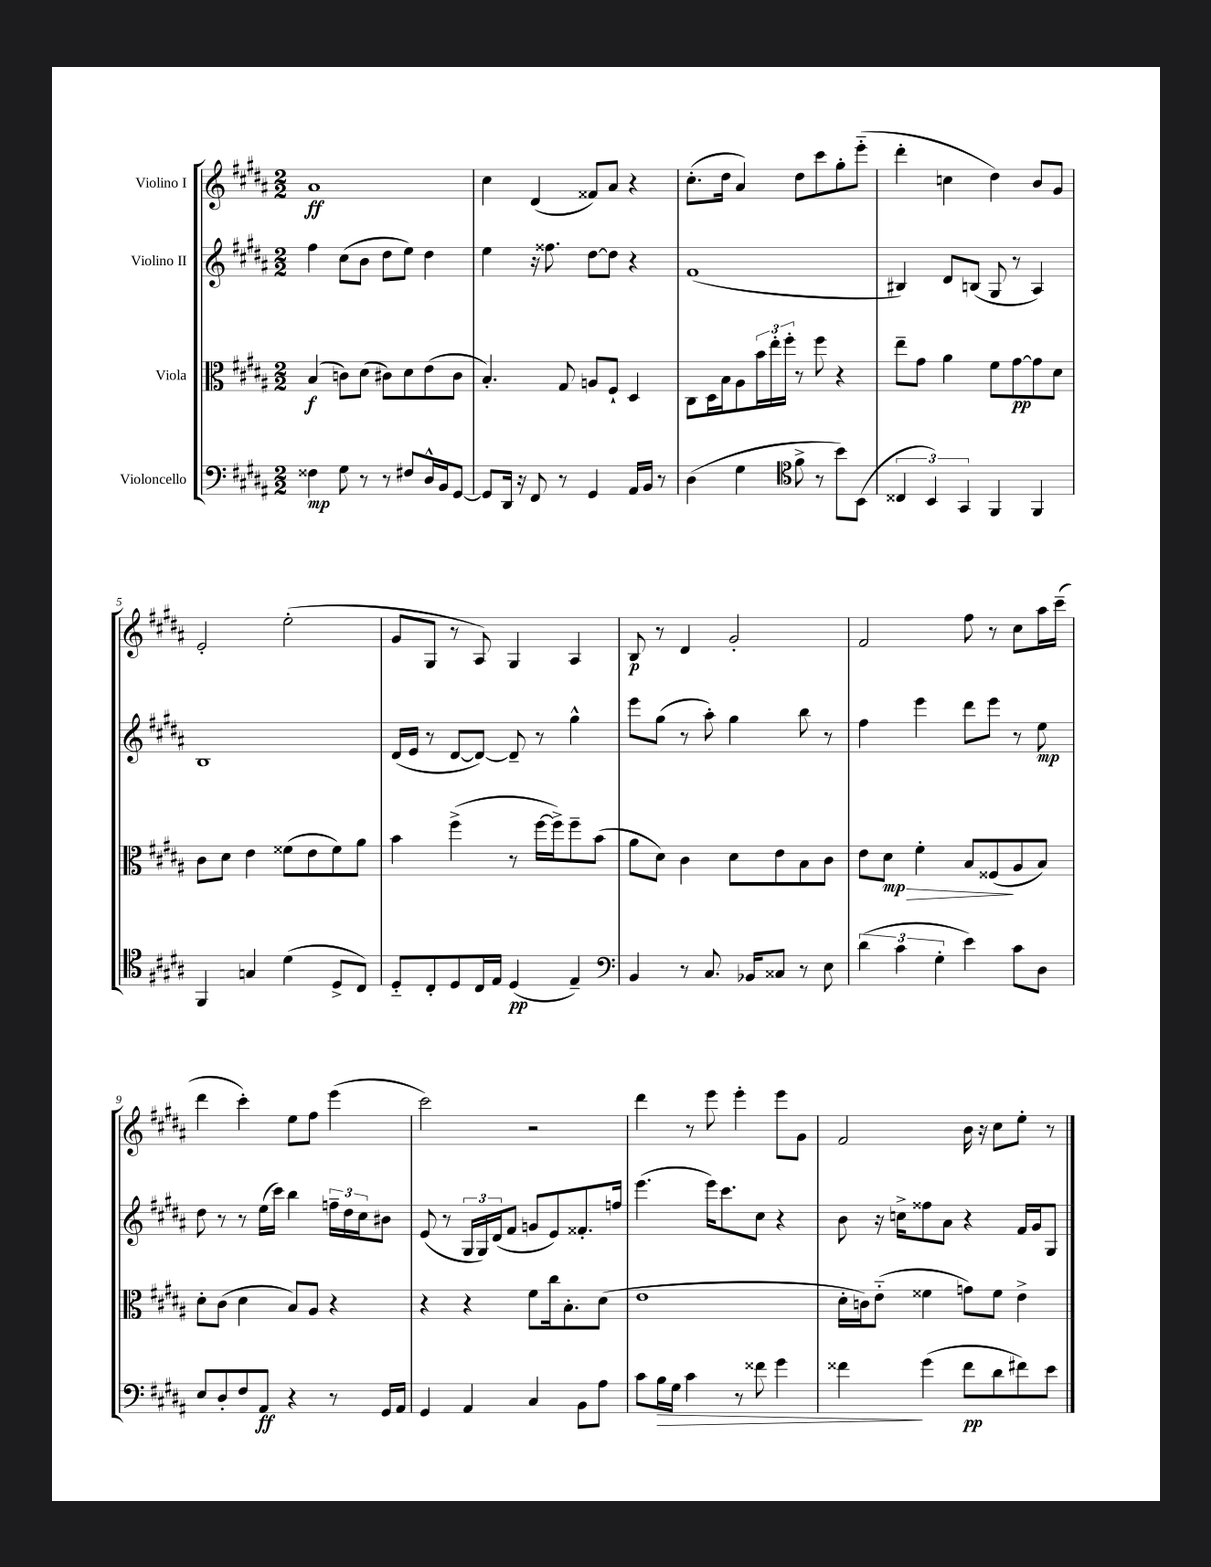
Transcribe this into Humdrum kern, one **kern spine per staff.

**kern	**kern	**kern	**kern
*staff4	*staff3	*staff2	*staff1
*clefF4	*clefC3	*clefG2	*clefG2
*k[f#c#g#d#a#]	*k[f#c#g#d#a#]	*k[f#c#g#d#a#]	*k[f#c#g#d#a#]
*M2/2	*M2/2	*M2/2	*M2/2
4F##	(4B	4ff#	1a#
8G#	8c)	(8cc#	.
8r	(8d#	8b	.
8r	8c#)	8dd#	.
8F#	8d#	8ee)	.
16D#^^	(8e	4dd#	.
16BB	.	.	.
[8GG#	8c#	.	.
=	=	=	=
8GG#]	4.B')	4ee	4cc#
16DD#	.	.	.
16r	.	.	.
8FF#	.	16r	(4d#
.	.	8.ff##	.
8r	8G#	.	.
4GG#	8A	[8dd#	8f##)
.	8F#`	8dd#]	8a#
16AA#	4D#	4r	4r
16BB	.	.	.
8r	.	.	.
=	=	=	=
(4D#	8C#	(1f#	(8.cc#'
.	16D#	.	.
.	16B	.	16dd#
4G#	8A#	.	4a#)
.	24b	.	.
.	24ee'	.	.
.	24ff#'	.	.
*clefC4	*	*	*
8f#^	8r	.	8dd#
8r	8ff#	.	8ccc#
8b)	4r	.	8gg#'
(8BB	.	.	(8eee'~
=	=	=	=
6C##	8ee~	4B#)	4ddd#'
.	8g#	.	.
6BB)	.	.	.
.	4a#	8d#	4cc
6GG#	.	.	.
.	.	(8B	.
4FF#	8f#	8G#	4dd#)
.	[8g#	8r	.
4FF#	8g#]	4A#)	8b
.	8d#	.	8g#
=	=	=	=
4FF#	8c#	1B	2e'
.	8d#	.	.
4G	4e	.	.
(4d#	(8f##	.	(2ee'
.	8e	.	.
8D#^	8f##)	.	.
8C#)	8a#	.	.
=	=	=	=
8D#'~	4b	(16d#	8g#
.	.	16e	.
8C#'	.	8r	8G#
8D#	(4ff#^	[8d#	8r
16C#	.	8d#_)	8A#)
16E	.	.	.
(4D#	8r	8d#~]	4G#
.	[16ff#	8r	.
.	16ff#^])	.	.
4E~)	8ff#~	4gg#^^	4A#
.	(8b	.	.
=	=	=	=
*clefF4	*	*	*
4BB	8a#	8eee	8B
.	8d#)	(8gg#	8r
8r	4c#	8r	4d#
8.C#	.	8aa#')	.
.	8d#	4gg#	2g#'
16BB-	.	.	.
8C##	8e	.	.
8r	8B	8bb	.
8E	8c#	8r	.
=	=	=	=
(6d#	8e	4ff#	2f#
.	8d#	.	.
6c#	.	.	.
.	4f#'	4eee	.
6G#'	.	.	.
4e)	8B	8ddd#	8ff#
.	(8F##	8eee	8r
8c#	8A#	8r	8cc#
8D#	8B)	8ee	16aa#
.	.	.	(16ccc#~
=	=	=	=
8E	8d#'	8dd#	4ddd#
8D#'	(8c#	8r	.
8F#	4d#	8r	4ccc#')
8AA#	.	(16ee	.
.	.	16ccc#)	.
4r	8B)	4bb	8ee
.	8A#	.	8ff#
8r	4r	24ff~	(4eee
.	.	24dd#	.
.	.	24cc#	.
16GG#	.	8b#	.
16AA#	.	.	.
=	=	=	=
4GG#	4r	(8e	2ccc#)
.	.	8r	.
4AA#	4r	24G#	.
.	.	24G#)	.
.	.	(24d#	.
.	.	8f#	.
4C#	8f#	8g	2r
.	16cc#	8e)	.
.	8.B'	.	.
8BB	.	8.f##'	.
8A#	(8d#	.	.
.	.	16ff	.
=	=	=	=
8c#	1e	(4.eee	4ddd#
16B	.	.	.
16G#	.	.	.
4c#	.	.	8r
.	.	16eee)	8eee
.	.	8.ccc#	.
8r	.	.	4eee'
8f##	.	8cc#	.
4g#	.	4r	8eee
.	.	.	8g#
=	=	=	=
4f##	16d#'	8b	2f#
.	16c)	.	.
.	(8e'~	16r	.
.	.	16cc^	.
(4g#	4f##	8ff##	.
.	.	8a#	.
8f##	8g)	4r	16b
.	.	.	16r
8d#	8f##	.	8cc#
8f#)	4e^	16f#	8ee'
.	.	16g#	.
8e	.	8G#	8r
==	==	==	==
*-	*-	*-	*-
